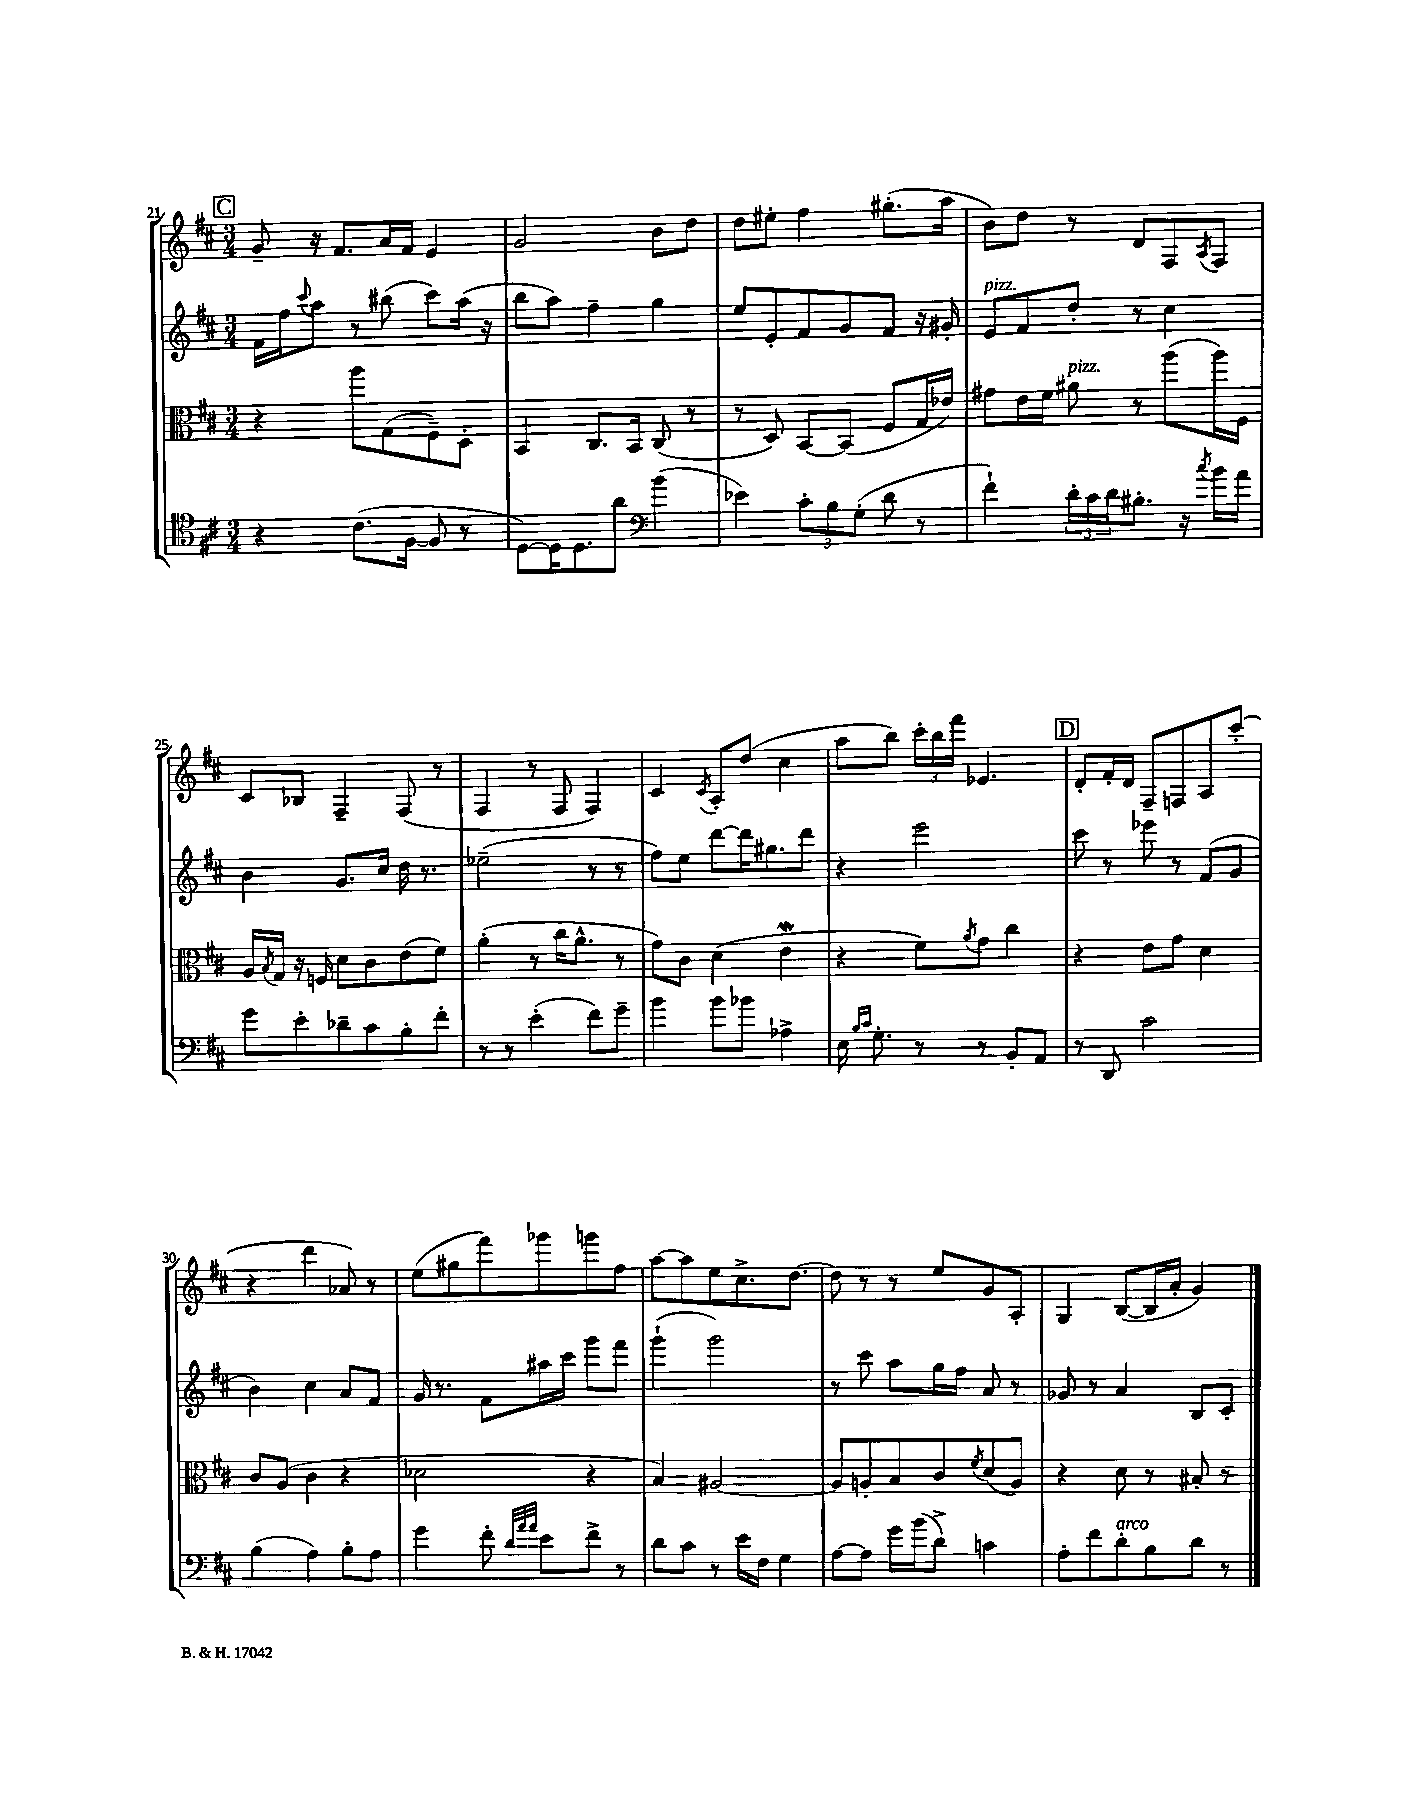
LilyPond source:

<<
\new StaffGroup <<
\new Staff = "s0" {
    \clef treble \key d \major \numericTimeSignature \time 3/4
    \mark \markup { \box "C" } g'8-- r16 fis'8. a'16 fis'16 e'4 |
    g'2 b'8 d''8 |
    d''8 eis''8-. fis''4 gis''8.-.( a''16 |
    b'8) d''8 r8 d'8 fis8 \acciaccatura { a8 } fis8 |
    cis'8 bes8 fis4-- fis8( r8 |
    fis4 r8 fis8 fis4) |
    cis'4 \acciaccatura { cis'8 } a8-. d''8( cis''4 |
    a''8 b''8) \tuplet 3/2 { cis'''16-. b''16 fis'''16 } ees'4. |
    \mark \markup { \box "D" } d'8-. fis'16-. d'16 fis8-- f8 a8 cis'''8-.( |
    r4 d'''4 aes'8) r8 |
    e''8( gis''8 fis'''8) ges'''8 g'''8 fis''8 |
    a''8~ a''8 e''8 cis''8.-> d''8.~ |
    d''8 r8 r8 e''8 g'8 a8-. |
    g4 b8~( b16 a'16-. g'4) \bar "|." |
}
\new Staff = "s1" {
    \clef treble \key d \major \numericTimeSignature \time 3/4
    \mark \markup { \box "C" } fis'16 fis''16 \appoggiatura { cis'''8 } a''8 r8 bis''8( cis'''8) a''16( r16 |
    b''8 a''8) fis''4-- g''4 |
    e''8 e'8-. fis'8 g'8 fis'8 r16 gis'16-. |
    e'8^\markup { \italic "pizz." } fis'8 d''8-. r8 cis''4 |
    b'4 g'8. cis''16 d''16 r8. |
    ees''2--( r8 r8 |
    fis''8) e''8 d'''8~ d'''16 gis''8. d'''8 |
    r4 e'''2 |
    \mark \markup { \box "D" } cis'''8 r8 ees'''8 r8 fis'8( g'8 |
    b'4) cis''4 a'8 fis'8 |
    g'16 r8. fis'8 ais''16 cis'''16 g'''8 fis'''8 |
    g'''4-!( g'''2) |
    r8 cis'''8 a''8 g''16 fis''16 a'8 r8 |
    ges'8 r8 a'4 b8 cis'8-. \bar "|." |
}
\new Staff = "s2" {
    \clef alto \key d \major \numericTimeSignature \time 3/4
    \mark \markup { \box "C" } r4 a''8 g8( fis8--) d8-. |
    b,4 cis8. b,16 cis8( r8 |
    r8 d8) b,8~ b,8( fis8 g16 ees'16) |
    gis'8 e'16 fis'16 ais'8^\markup { \italic "pizz." } r8 a''8( a''16) fis16 |
    a16 \acciaccatura { b8 } g16 r16 f16 d'8 cis'8 e'8( fis'8) |
    a'4-.( r8 cis''16 a'8.-^ r8 |
    g'8) cis'8 d'4( e'4\mordent |
    r4 fis'8) \acciaccatura { a'8 } g'8 cis''4 |
    \mark \markup { \box "D" } r4 e'8 g'8 d'4 |
    cis'8 a8( cis'4 r4 |
    des'2 r4 |
    b4) ais2~ |
    ais8 a8-. b8 cis'8 \acciaccatura { fis'8 } d'8( a8) |
    r4 d'8 r8 bis8-. r8 \bar "|." |
}
\new Staff = "s3" {
    \clef tenor \key d \major \numericTimeSignature \time 3/4
    \mark \markup { \box "C" } r4 cis'8.( fis16~ fis8 r8 |
    d8~) d16 d8. a'8 \clef bass b'4( |
    ees'4) \tuplet 3/2 { cis'8-. b8 g8-.( } d'8 r8 |
    fis'4-!) \tuplet 3/2 { d'16-. cis'16 d'16 } bis8.-. r16 \acciaccatura { cis''8 } b'16 a'16 |
    g'8 e'8-. des'8-- cis'8 b8-. fis'8-. |
    r8 r8 e'4-.( fis'8) g'8-- |
    b'4 b'8 bes'8 aes4-> |
    e16 \grace { b16 cis'16 } g8.-. r8 r8 b,8-. a,8 |
    \mark \markup { \box "D" } r8 d,8 cis'2 |
    b4( a4) b8-. a8 |
    g'4 fis'8-. \grace { d'32 a'32 a'32 } e'8 fis'8-> r8 |
    d'8 cis'8 r8 e'16 fis16 g4 |
    a8~ a8 g'16 b'16( d'8->) c'4 |
    a8-. fis'8 d'8-.^\markup { \italic "arco" } b8 d'8 r8 \bar "|." |
}
>>
>>
\layout { \context { \Score currentBarNumber = #21 } }
